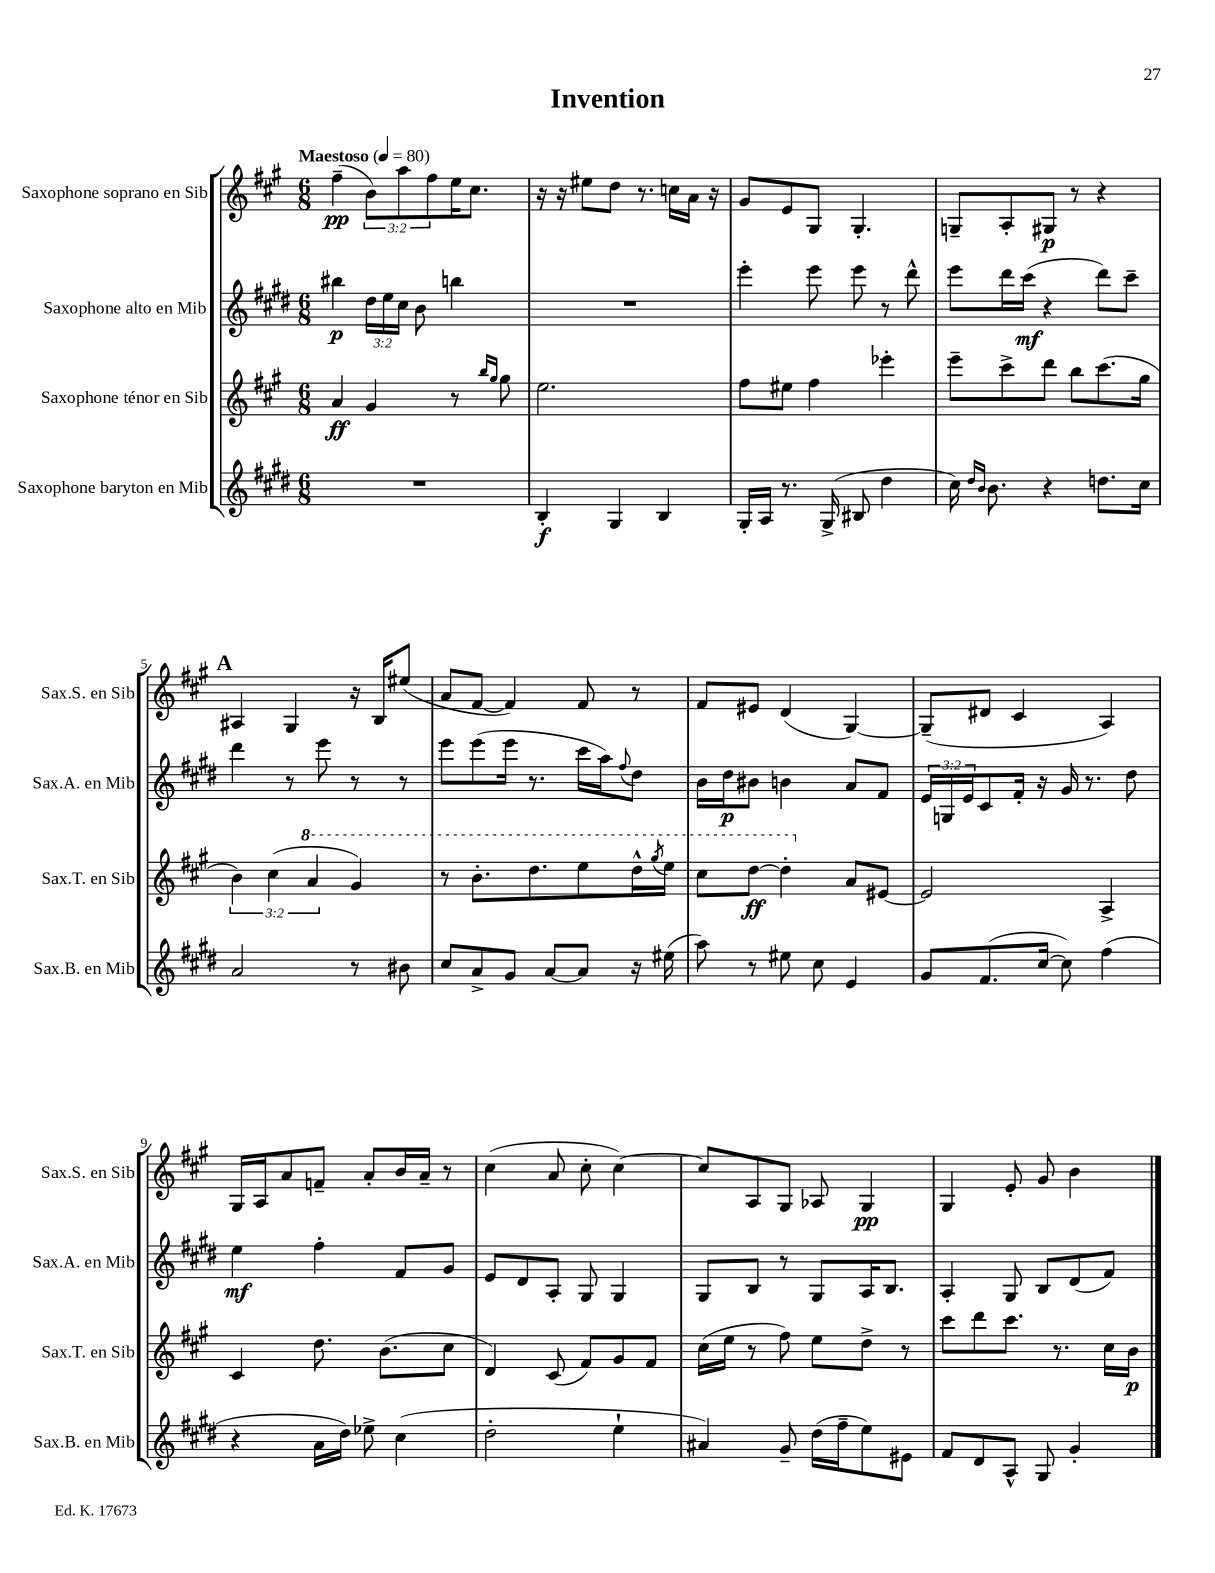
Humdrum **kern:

**kern	**dynam	**kern	**dynam	**kern	**dynam	**kern	**dynam
*part4	*part4	*part3	*part3	*part2	*part2	*part1	*part1
*staff4	*staff4	*staff3	*staff3	*staff2	*staff2	*staff1	*staff1
*I"Saxophone baryton en Mib	*	*I"Saxophone ténor en Sib	*	*I"Saxophone alto en Mib	*	*I"Saxophone soprano en Sib	*
*I'Sax.B. en Mib	*	*I'Sax.T. en Sib	*	*I'Sax.A. en Mib	*	*I'Sax.S. en Sib	*
*clefG2	*	*clefG2	*	*clefG2	*	*clefG2	*
*k[f#c#g#d#]	*	*k[f#c#g#]	*	*k[f#c#g#d#]	*	*k[f#c#g#]	*
*M6/8	*	*M6/8	*	*M6/8	*	*M6/8	*
*MM80	*	*MM80	*	*MM80	*	*MM80	*
=1	=1	=1	=1	=1	=1	=1	=1
!	!	!	!	!	!	!LO:TX:a:B:t=Maestoso	!
2.r	.	4a/	ff	4bb#X\	p	(4ff#~\	pp
.	.	4g#/	.	24dd#\LL	.	12b\L)	.
.	.	.	.	24ee\	.	.	.
.	.	.	.	24cc#\JJ	.	12aa\	.
.	.	.	.	8b\	.	.	.
.	.	.	.	.	.	12ff#\	.
.	.	8r	.	4bbn\	.	16ee\K	.
.	.	.	.	.	.	8.cc#\J	.
.	.	16qqbb/LL	.	.	.	.	.
.	.	16qqgg#/JJ	.	.	.	.	.
.	.	8gg#\	.	.	.	.	.
=2	=2	=2	=2	=2	=2	=2	=2
4B'/	f	2.ee\	.	2.r	.	16r	.
.	.	.	.	.	.	16r	.
.	.	.	.	.	.	8ee#X\L	.
4G#/	.	.	.	.	.	8dd\J	.
.	.	.	.	.	.	8.r	.
4B/	.	.	.	.	.	.	.
.	.	.	.	.	.	16ccn\LL	.
.	.	.	.	.	.	16a\JJ	.
.	.	.	.	.	.	16r	.
=3	=3	=3	=3	=3	=3	=3	=3
16G#'/LL	.	8ff#\L	.	4eee'\	.	8g#/L	.
16A/JJ	.	.	.	.	.	.	.
8.r	.	8ee#X\J	.	.	.	8e/	.
.	.	4ff#\	.	8eee\	.	8G#/J	.
(16G#^/	.	.	.	.	.	.	.
8B#X/	.	.	.	8eee\	.	4.G#'/	.
4dd#\	.	4eee-X'\	.	8r	.	.	.
.	.	.	.	8ddd#^^\	.	.	.
=4	=4	=4	=4	=4	=4	=4	=4
16cc#\)	.	8eee~\L	.	8eee\L	.	8Gn~/L	.
16qqdd#/LL	.	.	.	.	.	.	.
16qqb/JJ	.	.	.	.	.	.	.
8.b\	.	.	.	.	.	.	.
.	.	8ccc#^\	.	16ddd#\L	.	8A'/	.
.	.	.	.	(16ccc#\JJ	mf	.	.
4r	.	8ddd\J	.	4r	.	8G#X/J	p
.	.	8bb\L	.	.	.	8r	.
8.ddn\L	.	(8.ccc#\	.	8ddd#\L)	.	4r	.
.	.	.	.	8ccc#~\J	.	.	.
16cc#\Jk	.	16gg#\Jk	.	.	.	.	.
!!LO:LB:g=z
!!LO:REH:place=s1:t=A
=5	=5	=5	=5	=5	=5	=5	=5
2a/	.	6b\)	.	4ddd#\	.	4A#X/	.
.	.	(6cc#\	.	.	.	.	.
.	.	.	.	8r	.	4G#/	.
*	*	*8va	*	*	*	*	*
.	.	6aa/	.	.	.	.	.
.	.	.	.	8eee\	.	.	.
8r	.	4gg#/)	.	8r	.	16r	.
.	.	.	.	.	.	16B/KL	.
8b#X\	.	.	.	8r	.	(8ee#X/J	.
=6	=6	=6	=6	=6	=6	=6	=6
8cc#/L	.	8r	.	8eee\L	.	8a/L	.
8a^/	.	8.bb'\L	.	(8eee\	.	[8f#/J	.
8g#/J	.	.	.	16eee\Jk	.	4f#/])	.
.	.	8.ddd\	.	8.r	.	.	.
[8a/L	.	.	.	.	.	.	.
8a/J]	.	8eee\	.	16ccc#\LL	.	8f#/	.
.	.	.	.	16aa\J)	.	.	.
.	.	.	.	8qqff#/	.	.	.
16r	.	16ddd^^\L	.	8dd#\J	.	8r	.
.	.	8qggg#/	.	.	.	.	.
(16ee#X\	.	16eee\JJ	.	.	.	.	.
=7	=7	=7	=7	=7	=7	=7	=7
8aa\)	.	8ccc#\L	.	16b\LL	.	8f#/L	.
.	.	.	.	16dd#\J	p	.	.
8r	.	[8ddd\J	ff	8b#X\J	.	8e#X/J	.
8ee#X\	.	4ddd'\]	.	4bn\	.	(4d/	.
8cc#\	.	.	.	.	.	.	.
*	*	*X8va	*	*	*	*	*
4e/	.	8a/L	.	8a/L	.	[4G#/)	.
.	.	[8e#X/J	.	8f#/J	.	.	.
=8	=8	=8	=8	=8	=8	=8	=8
8g#/L	.	2e#/]	.	24e/LL	.	(8G#~/L]	.
.	.	.	.	24Gn/	.	.	.
.	.	.	.	24e/J	.	.	.
(8.f#/	.	.	.	8c#/	.	8d#X/J	.
.	.	.	.	16f#'/Jk	.	4c#/	.
[16cc#/Jk	.	.	.	16r	.	.	.
8cc#\])	.	.	.	16g#/	.	.	.
.	.	.	.	8.r	.	.	.
(4ff#\	.	4A^/	.	.	.	4A/)	.
.	.	.	.	8dd#\	.	.	.
!!LO:LB:g=z
=9	=9	=9	=9	=9	=9	=9	=9
4r	.	4c#/	.	4ee\	mf	16G#/LL	.
.	.	.	.	.	.	16A/J	.
.	.	.	.	.	.	8a/	.
16a\LL	.	8.dd\	.	4ff#'\	.	8fn~/J	.
16dd#\JJ)	.	.	.	.	.	.	.
8ee-X^\	.	.	.	.	.	8a'/L	.
.	.	(8.b\L	.	.	.	.	.
(4cc#\	.	.	.	8f#/L	.	16b/L	.
.	.	.	.	.	.	16a~/JJ	.
.	.	8cc#\J	.	8g#/J	.	8r	.
=10	=10	=10	=10	=10	=10	=10	=10
2dd#'\	.	4d/)	.	8e/L	.	(4cc#\	.
.	.	.	.	8d#/	.	.	.
.	.	(8c#/	.	8A'/J	.	8a/	.
.	.	8f#/L)	.	8G#/	.	8cc#'\	.
4ee`\	.	8g#/	.	4G#/	.	[4cc#\)	.
.	.	8f#/J	.	.	.	.	.
=11	=11	=11	=11	=11	=11	=11	=11
4a#X/)	.	(16cc#\LL	.	8G#/L	.	8cc#/L]	.
.	.	16ee\JJ	.	.	.	.	.
.	.	8r	.	8B/J	.	8A/	.
8g#~/	.	8ff#\)	.	8r	.	8G#/J	.
(16dd#\LL	.	8ee\L	.	8G#/L	.	8A-X/	.
16ff#~\J	.	.	.	.	.	.	.
8ee\)	.	8dd^\J	.	16A/K	.	4G#/	pp
.	.	.	.	8.B/J	.	.	.
8e#X\J	.	8r	.	.	.	.	.
=12	=12	=12	=12	=12	=12	=12	=12
8f#/L	.	8ccc#\L	.	4A'/	.	4G#/	.
8d#/	.	8ddd\	.	.	.	.	.
8A^^/J	.	8.ccc#\J	.	8G#/	.	8e'/	.
8G#/	.	.	.	8B/L	.	8g#/	.
.	.	8.r	.	.	.	.	.
4g#'/	.	.	.	(8d#/	.	4b\	.
.	.	16cc#\LL	.	8f#/J)	.	.	.
.	.	16b\JJ	p	.	.	.	.
==	==	==	==	==	==	==	==
*-	*-	*-	*-	*-	*-	*-	*-
